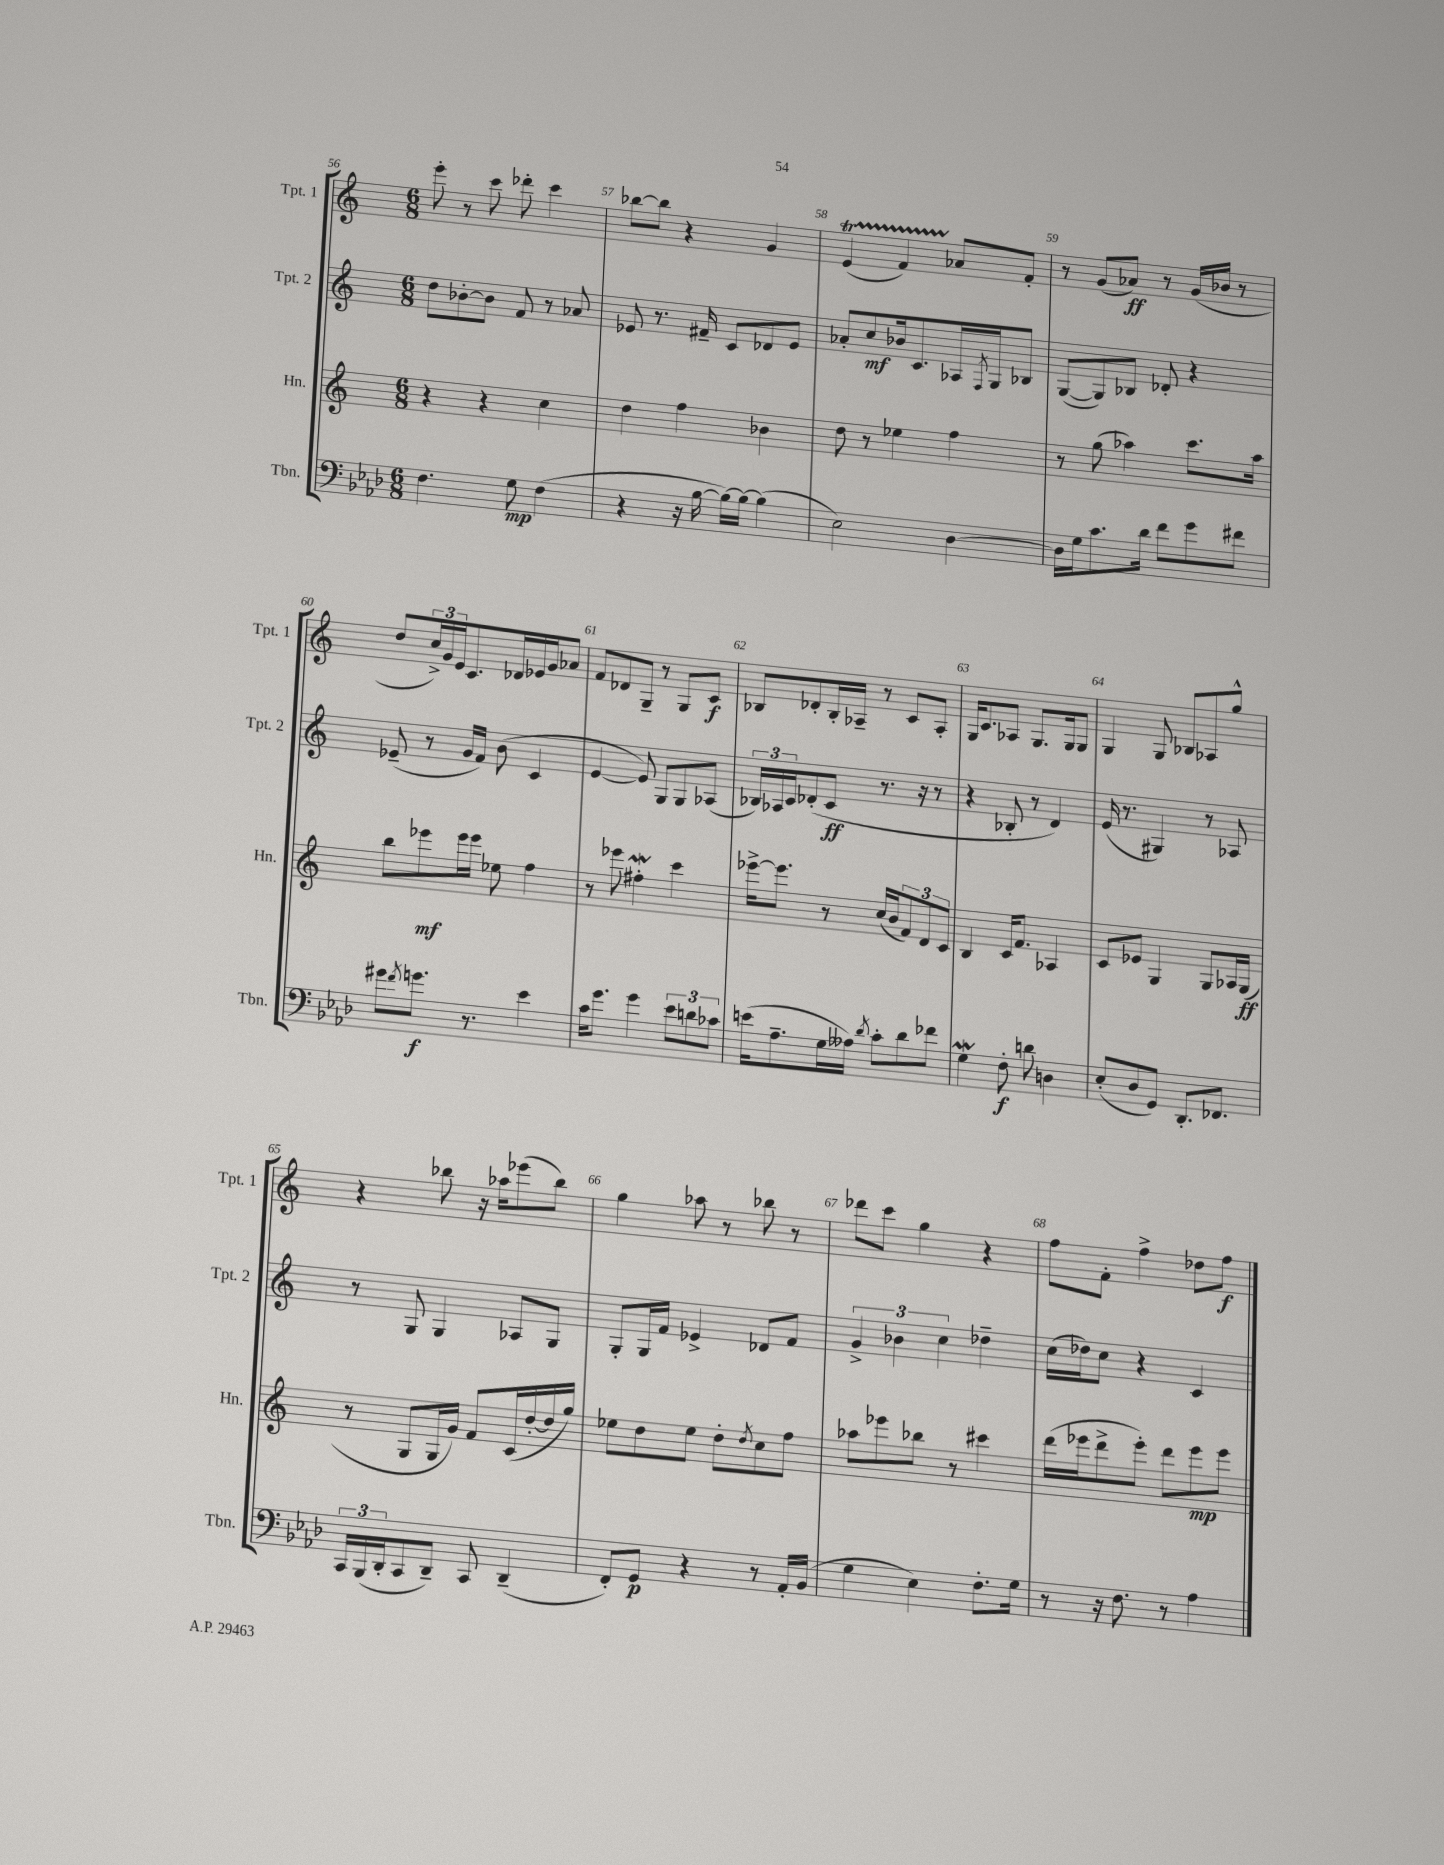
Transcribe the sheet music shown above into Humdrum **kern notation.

**kern	**kern	**kern	**kern
*staff4	*staff3	*staff2	*staff1
*clefF4	*clefG2	*clefG2	*clefG2
*k[b-e-a-d-]	*k[]	*k[]	*k[]
*M6/8	*M6/8	*M6/8	*M6/8
4.F\	4r	8dd\L	8eee'\
.	.	[8b-'\	8r
.	4r	8b-\]J	8ccc\
8G\	.	8f/	8ddd-'\
(4F\	4cc\	8r	4ccc\
.	.	8a-/	.
=	=	=	=
4r	4dd\	8e-/	[8bb-\L
.	.	8.r	8bb-\]J
16r	4ff\	.	4r
[16B-\	.	16f#~/	.
16B-\_LL)	.	8c/L	.
16B-\_JJ	.	.	.
(4B-\]	4b-\	8d-/	4g/
.	.	8e-/J	.
=	=	=	=
2E-\)	8dd\	8a-'/L	(4e/
.	8r	8cc/	.
.	4ee-\	16b-/k	4f/)
.	.	8.c/	.
[4D-\	4ff\	16A-/L	8a-/L
.	.	8qF/	.
.	.	16G/J	.
.	.	8B-/J	8f'/J
=	=	=	=
16D-\]LL	8r	([8G/L	8r
16G\J	.	.	.
8.c\	(8gg\	8G/])	(8g/L
.	4aa-\)	8B-/J	8a-/J)
16d-\Jk	.	.	.
8f\L	.	8d-'/	8r
8g\	8.ccc\L	4r	(16g/LL
.	.	.	16b-/JJ
8f#\J	.	.	8r
.	16aa-\Jk	.	.
=	=	=	=
8g#\L	8bb\L	(8e-~/	8dd/L
8qf/	.	.	.
8.g\J	8eee-\	8r	24cc^/L)
.	.	.	24g/
.	.	.	24e/J
.	16eee-\L	16g/LL	8.c/
8.r	16eee-\JJ	16f/JJ)	.
.	8ee-\	(8b\	.
.	.	.	16d-/L
4e-\	4ff\	4c/	16e-/
.	.	.	16g/J
.	.	.	8a-/J
=	=	=	=
16c\LK	8r	[4e/	8f/L
8.g\J	.	.	.
.	8eee-\	.	8d-/
4g\	4ff#'\	8e/])	8G~/J
.	.	8G/L	8r
12e-\L	4ccc\	8G/	8G/L
12d\	.	.	.
.	.	(8A-/J	8c/J
12c-\J	.	.	.
=	=	=	=
(16e\LK	[16eee-^\LK	24B-/LL)	8B-/L
.	.	24A-/	.
8.A-~\	8.eee-\]J	.	.
.	.	24c/J	.
.	.	(8d-'/	8d-'/
16G\L	8r	8c/J	16B-'/L
16A--\JJ)	.	.	16A-~/JJ
8qd-/	.	.	.
8c'\L	(16cc/LL	8.r	8r
.	16b/J	.	.
8d-\	12f/)	.	8c/L
.	.	16r	.
.	12d/	.	.
8f-\J	.	8r	8A-'/J
.	12c/J	.	.
=	=	=	=
4G\	4B/	4r	16G/LK
.	.	.	8.c/
8F'\	16c/LK	8B-'/	8A-/J
.	8.f/J	.	.
8d\	.	8r	8.G/L
4D\	4A-/	4d/)	.
.	.	.	16G/k
.	.	.	8G/J
=	=	=	=
(8E-'/L	8c/L	(16e/	4G/
.	.	8.r	.
8D-/	8e-/J	.	.
8GG/J)	4G/	4G#/)	8G/
8.DD-'/L	.	.	8B-/L
.	8G/L	8r	8A-/
8.FF-/J	.	.	.
.	16A-/L	8A-/	8gg^^/J
.	(16G/JJ	.	.
=	=	=	=
24CC/LL	8r	8r	4r
(24BBB-/	.	.	.
24DD-'/J	.	.	.
8CC/	8G/L	8G/	.
8DD-~/J)	16G/L	4G/	8bb-\
.	16g/JJ)	.	.
8CC/	8f/L	.	16r
.	.	.	16aa-\LK
(4DD-~/	(16c/L	8A-/L	(8eee-\
.	[16dd'/	.	.
.	16dd/]	8G/J	8bb-\J)
.	16gg/JJ)	.	.
=	=	=	=
8FF'/L)	8ee-\L	8G'/L	4gg\
8GG/J	8dd\	16G/L	.
.	.	16f/JJ	.
4r	8ee-\J	4e-^/	8aa-\
.	8dd'\L	.	8r
.	8qdd/	.	.
8r	8cc\	8d-/L	8bb-\
16AA-'/LL	8ff\J	8f/J	8r
(16BB-/JJ	.	.	.
=	=	=	=
4G\	8aa-\L	6g^/	8ddd-\L
.	8eee-\	.	8ccc\J
.	.	6b-\	.
4E-\)	8bb-\J	.	4gg\
.	.	6cc\	.
.	8r	.	.
8.F'\L	4ccc#\	4dd-~\	4r
16G\Jk	.	.	.
=	=	=	=
8r	(16ddd\LL	(16cc\LL	8ff\L
.	16eee-\J	16dd-\J)	.
16r	8ddd^\	8cc\J	8f'\J
8.F\	.	.	.
.	8eee-'\J)	4r	4ff^\
8r	8ddd\L	.	.
4A-\	8eee-\	4c/	8dd-\L
.	8eee-\J	.	8ff\J
==	==	==	==
*-	*-	*-	*-
